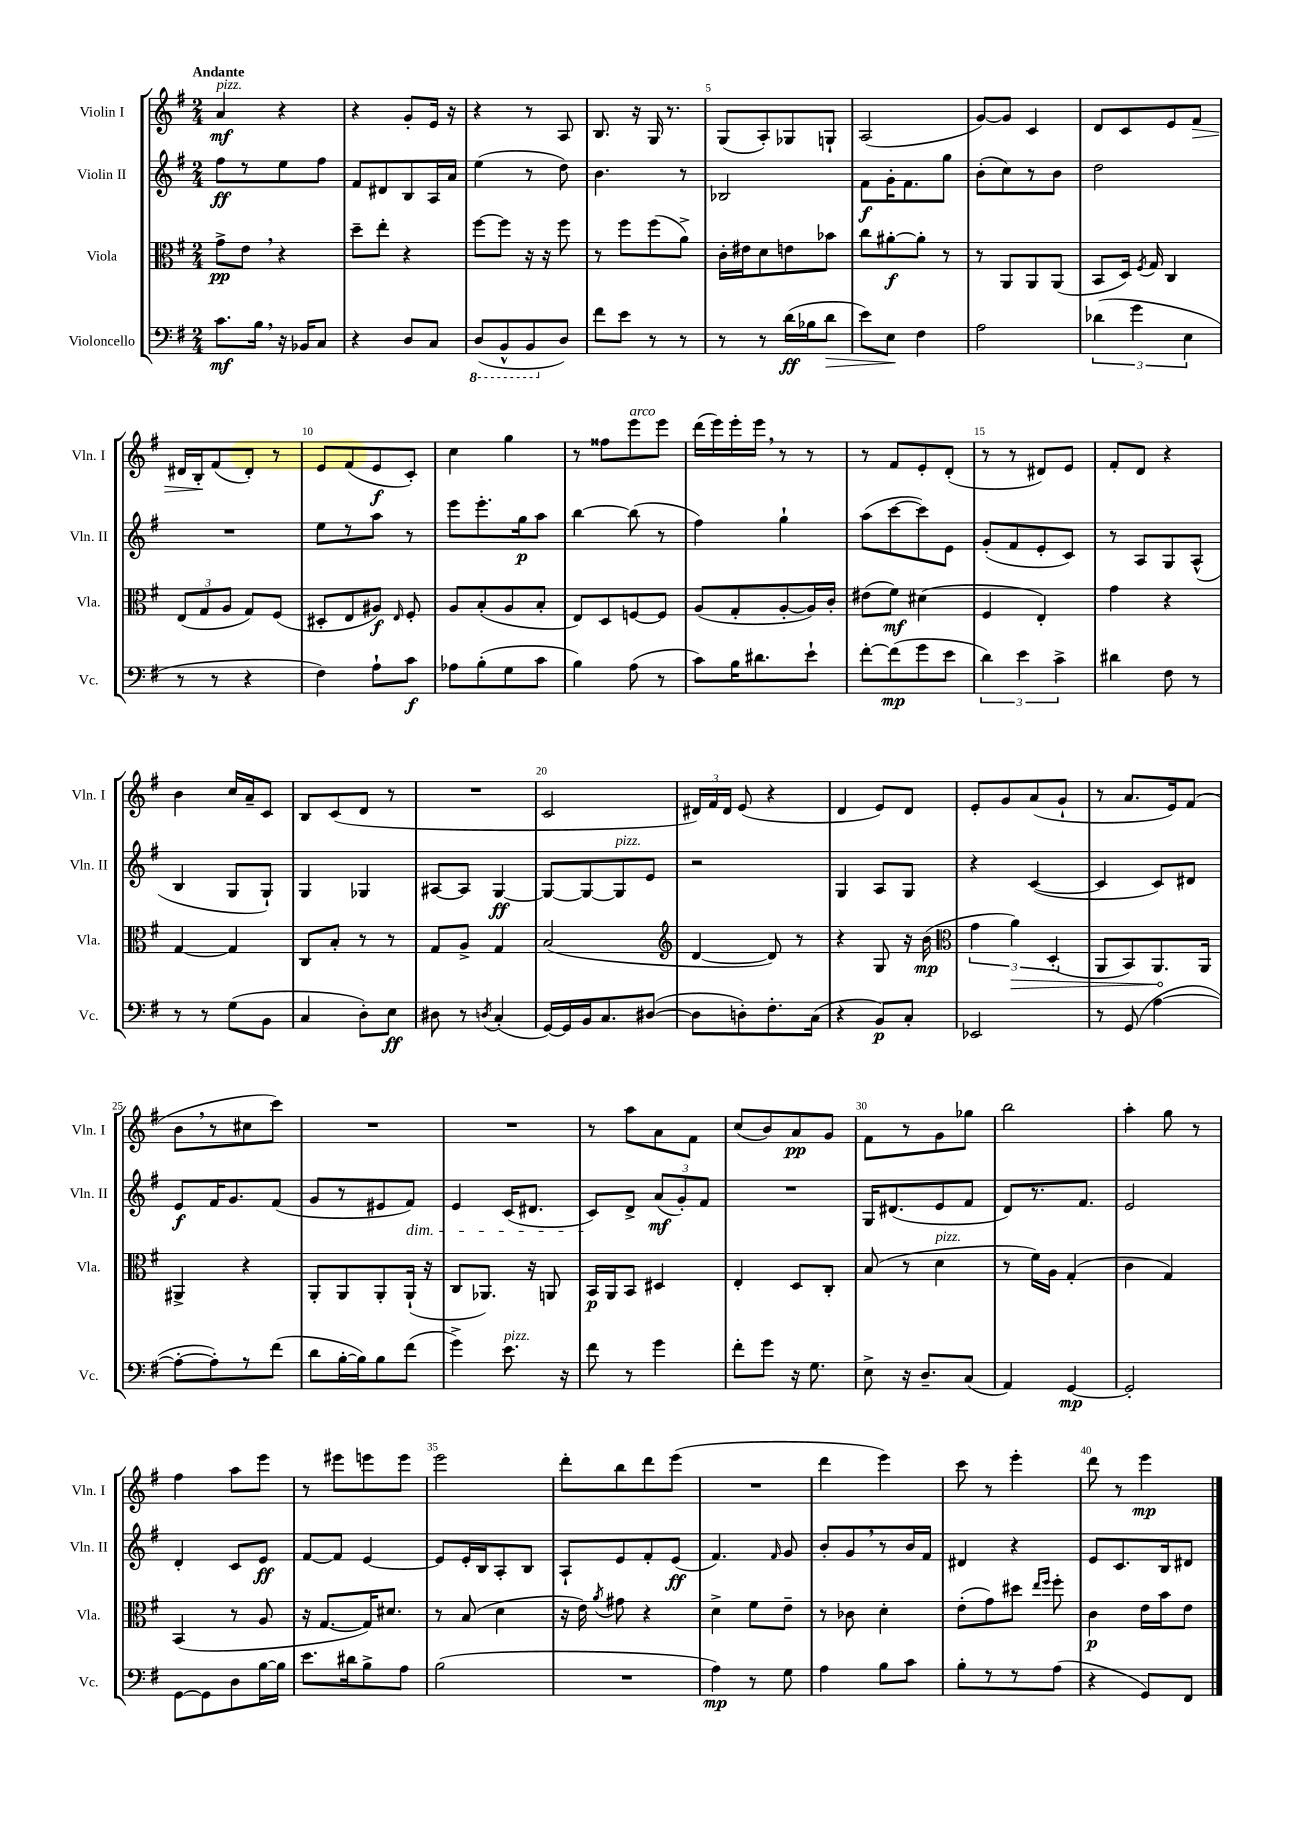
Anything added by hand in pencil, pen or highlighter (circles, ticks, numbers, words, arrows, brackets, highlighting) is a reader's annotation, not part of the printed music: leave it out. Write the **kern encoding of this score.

**kern	**kern	**kern	**kern
*staff4	*staff3	*staff2	*staff1
*clefF4	*clefC3	*clefG2	*clefG2
*k[f#]	*k[f#]	*k[f#]	*k[f#]
*M2/4	*M2/4	*M2/4	*M2/4
8.c\L	8g^\L	8ff#\L	4a/
.	8e\J	8r	.
16B\Jk	.	.	.
16r	4r	8ee\	4r
16BB-/LK	.	.	.
8C/J	.	8ff#\J	.
=	=	=	=
4r	8dd~\L	8f#/L	4r
.	8ee'\J	8d#/	.
8D/L	4r	8B/	8g'/L
8C/J	.	16A/L	16e/Jk
.	.	16a/JJ	16r
=	=	=	=
(8DD/L	[8ff#\L	(4ee\	4r
8BBB^^/	8ff#\]J	.	.
8BBB/	16r	8r	8r
.	16r	.	.
8D/J)	8ff#\	8dd\)	8A/
=	=	=	=
8f#\L	8r	4.b\	8.B/
8e\J	8ff#\L	.	.
.	.	.	16r
8r	(8ff#\	.	16G/
.	.	.	8.r
8r	8a^\J)	8r	.
=	=	=	=
8r	16c'\LL	2B-/	(8G/L
.	16e#\J	.	.
8r	8d\	.	8A'/)
(16d\LL	8e\	.	8G-/
16B-\J	.	.	.
8d\J	8b-\J	.	8G`/J
=	=	=	=
8e\L)	8cc\L	8f#\L	(2A/
8E\J	[8a#'\	16g'\K	.
.	.	8.f#\	.
4F#\	8a#'\]J	.	.
.	8r	8gg\J	.
=	=	=	=
2A\	8r	(8b'\L	[8g/L)
.	8AA/L	8cc\)	8g/]J
.	8AA/	8r	4c/
.	(8AA/J	8b\J	.
=	=	=	=
(6d-\	8BB/L	2dd\	8d/L
.	16D/Jk)	.	8c/
6g\	.	.	.
.	8qF#/	.	.
.	16G/	.	.
.	4C/	.	8e/
6E\	.	.	.
.	.	.	8f#/J
=	=	=	=
8r	(12E/L	2r	16d#/LL
.	.	.	16B'/J
.	12G/	.	.
8r	.	.	(8f#/
.	12A/J	.	.
4r	8G/L)	.	8d#'/J)
.	(8F#/J	.	8r
=	=	=	=
4F#\)	8D#'/L	8ee\L	8e/L
.	8E/	8r	(8f#/
8A`\L	8A#/J)	8aa\J	8e/
.	16qqE/	.	.
8c\J	8F#'/	8r	8c'/J)
=	=	=	=
8A-\L	8A/L	8eee\L	4cc\
(8B'\	(8B'/	8.eee'\	.
8G\	8A/	.	4gg\
.	.	16gg\k	.
8c\J	8B'/J	8aa\J	.
=	=	=	=
4B\)	8E/L)	[4bb\	8r
.	8D/	.	8ff##\L
(8A\	[8F/	(8bb\]	8eee\
8r	8F/]J	8r	8eee\J
=	=	=	=
8c\L)	(8A/L	4ff#\)	(16ddd\LL
.	.	.	16eee\)
16B\K	8G'/	.	16eee'\
8.d#\	.	.	16eee\JJ
.	[8A'/	4gg`\	8r
8e`\J	16A/]L)	.	8r
.	16c'/JJ	.	.
=	=	=	=
[8f#'\L	(8e#\L	(8aa\L	8r
(8f#\]	8f#\J)	[8ccc\	8f#/L
8g\	(4d#\	8ccc\])	8e'/
8e\J	.	8e\J	(8d'/J
=	=	=	=
6d\)	4F#/	(8g'/L	8r
.	.	8f#/	8r
6e\	.	.	.
.	4E'/)	8e'/	8d#/L)
6c^\	.	.	.
.	.	8c/J)	8e/J
=	=	=	=
4d#\	4g\	8r	8f#'/L
.	.	8A/L	8d/J
8F#\	4r	8G/	4r
8r	.	(8A^^/J	.
=	=	=	=
8r	[4G/	4B/	4b\
8r	.	.	.
(8G\L	4G/]	8G/L	16cc/LL
.	.	.	16a~/J
8BB\J	.	8G`/J)	8c/J
=	=	=	=
4C/	8C/L	4G/	8B/L
.	8B'/J	.	(8c/
8D'\L)	8r	4G-/	8d/J
8E\J	8r	.	8r
=	=	=	=
8D#\	8G/L	[8A#/L	2r
8r	8A^/J	8A#/]J	.
8qD/	.	.	.
(4C'/	4G/	[4G/	.
=	=	=	=
[16GG/LL)	(2B/	8G/_L	2c/
16GG/]	.	.	.
16BB/J	.	8G/_	.
8.C/	.	.	.
.	.	8G/]	.
([8D#/J	.	8e/J	.
=	=	=	=
*	*clefG2	*	*
8D#\]L	[4d/	2r	24d#/LL)
.	.	.	24f#/
.	.	.	24d#/JJ
8D'\)	.	.	(8e/
8.F#'\	8d/])	.	4r
.	8r	.	.
(16C\Jk	.	.	.
=	=	=	=
4r	4r	4G/	4d/
8BB/L)	8G/	8A/L	8e/L)
8C'/J	16r	8G/J	8d/J
.	(16b\	.	.
=	=	=	=
*	*clefC3	*	*
2EE-/	6g\	4r	8e'/L
.	.	.	8g/
.	6a\)	.	.
.	.	([4c/	(8a/
.	(6D'/	.	.
.	.	.	8g`/J
=	=	=	=
8r	8AA/L	4c/]	8r
(8GG/	8BB/)	.	8.a/L
[4A\	8.AA/	8c/L)	.
.	.	.	16e/k)
.	.	8d#/J	(8f#/J
.	16AA/Jk	.	.
=	=	=	=
8A'\_L	4AA#^/	8e/L	8b\L
8A'\])	.	16f#/K	8r
.	.	8.g/	.
8r	4r	.	8cc#\
(8f#\J	.	(8f#/J	8ccc\J)
=	=	=	=
8d\L	8AA'/L	8g/L	2r
[16B'\L	8AA/	8r	.
16B\]J)	.	.	.
8B\	8AA'/	8e#/	.
(8f#\J	(16AA`/Jk	8f#/J)	.
.	16r	.	.
=	=	=	=
4g^\)	8C/L	4e/	2r
.	8.AA-/J)	.	.
8.e\	.	(16c/LK	.
.	16r	8.d#/J	.
.	8AA/	.	.
16r	.	.	.
=	=	=	=
8f#\	16BB/LL	8c/L)	8r
.	16AA/J	.	.
8r	8BB/J	8d^/J	8aa\L
4g\	4D#/	(12a/L	8a\
.	.	12g'/)	.
.	.	.	8f#\J
.	.	12f#/J	.
=	=	=	=
8f#'\L	4E'/	2r	(8cc/L
8g\J	.	.	8b/)
16r	8D/L	.	8a/
8.G\	.	.	.
.	8C'/J	.	8g/J
=	=	=	=
8E^\	(8B/	16G/LK	8f#\L
.	.	(8.d#/	.
16r	8r	.	8r
8.D~/L	.	.	.
.	4d\	8e/	8g\
(8C/J	.	8f#/J	8gg-\J
=	=	=	=
4AA/)	8r	8d/L)	2bb\
.	16f#\LL)	8.r	.
.	16A\JJ	.	.
[4GG/	(4G'/	.	.
.	.	8.f#/J	.
=	=	=	=
2GG'/]	4c\	2e/	4aa'\
.	4G/)	.	8gg\
.	.	.	8r
=	=	=	=
[8GG\L	(4BB/	4d'/	4ff#\
8GG\]	.	.	.
8D\	8r	8c/L	8aa\L
[16B\L	8A/	8e/J	8eee\J
16B\]JJ	.	.	.
=	=	=	=
8.e\L	16r	[8f#/L	8r
.	[8.G/L	.	.
.	.	8f#/]J	8eee#\L
16d#\k	.	.	.
8B^\	16G/]K)	[4e/	8eee\
.	8.d#/J	.	.
8A\J	.	.	8eee\J
=	=	=	=
(2B\	8r	8e/]L	2eee\
.	(8B/	16e'/L	.
.	.	16B/J	.
.	4d\	8A'/	.
.	.	8B/J	.
=	=	=	=
2r	16r	8A`/L	8ddd'\L
.	16e\)	.	.
.	8qa/	.	.
.	8g#\	8e/	8bb\
.	4r	8f#'/	8ddd\
.	.	(8e/J	(8eee\J
=	=	=	=
4A\)	4d^\	4.f#/)	2r
8r	8f#\L	.	.
.	.	16qqf#/	.
8G\	8e~\J	8g/	.
=	=	=	=
4A\	8r	8b'/L	4ddd\
.	8c-\	8g/	.
8B\L	4d'\	8r	4eee\)
8c\J	.	16b/L	.
.	.	16f#/JJ	.
=	=	=	=
8B'\L	(8e'\L	4d#/	8ccc\
8r	8g\)	.	8r
8r	8dd#\J	4r	4eee'\
.	16qqee/LL	.	.
.	16qqff#/JJ	.	.
(8A\J	8ff#'\	.	.
=	=	=	=
4r	4c\	8e/L	8ddd\
.	.	8.c/	8r
8GG/L)	16e\LL	.	4eee\
.	16b\J	16B/k	.
8FF#/J	8e\J	8d#/J	.
==	==	==	==
*-	*-	*-	*-
